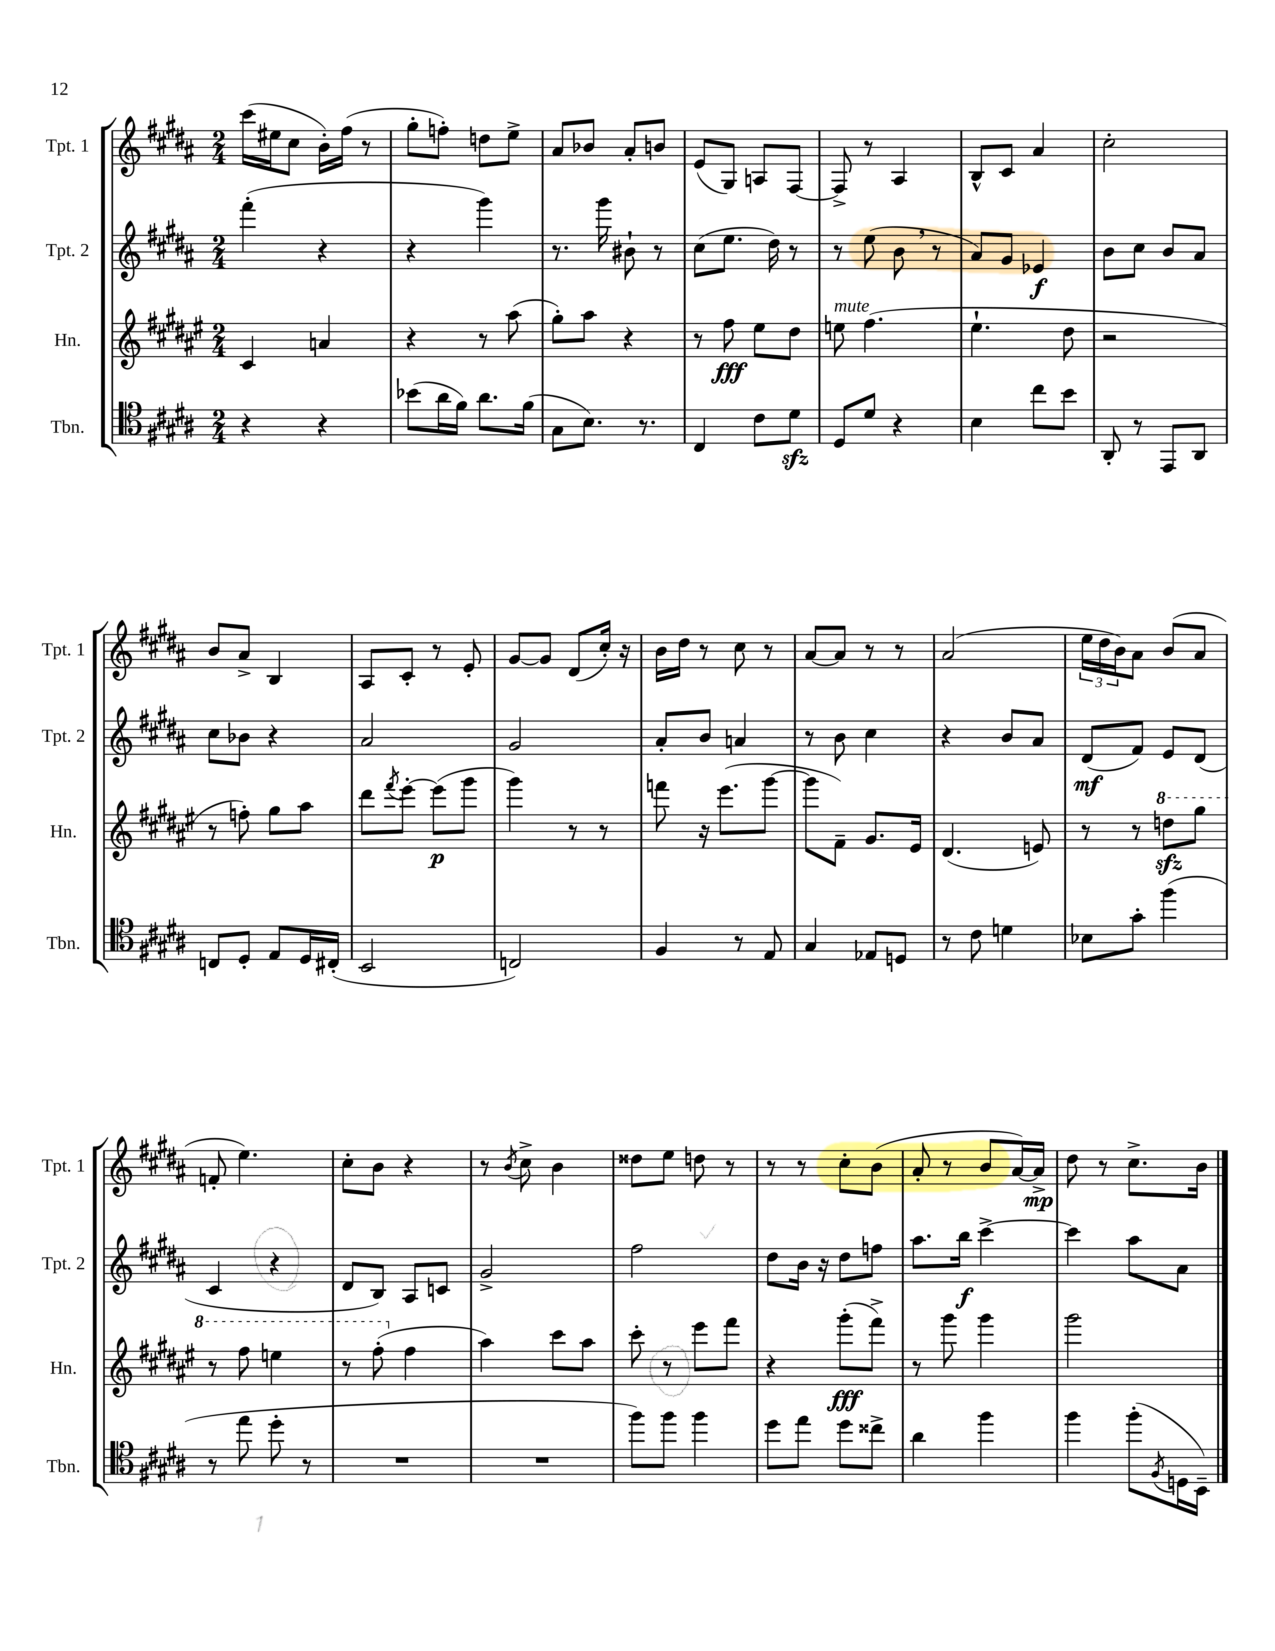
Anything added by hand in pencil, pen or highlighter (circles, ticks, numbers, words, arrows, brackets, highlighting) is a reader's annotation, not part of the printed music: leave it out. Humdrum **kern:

**kern	**kern	**dynam	**kern	**dynam	**kern	**dynam
*part4	*part3	*part3	*part2	*part2	*part1	*part1
*staff4	*staff3	*staff3	*staff2	*staff2	*staff1	*staff1
*I"Tbn.	*I"Hn.	*	*I"Tpt. 2	*	*I"Tpt. 1	*
*I'Tbn.	*I'Hn.	*	*I'Tpt. 2	*	*I'Tpt. 1	*
*clefC4	*clefG2	*	*clefG2	*	*clefG2	*
*k[f#c#g#d#a#]	*k[f#c#g#d#a#e#]	*	*k[f#c#g#d#a#]	*	*k[f#c#g#d#a#]	*
*M2/4	*M2/4	*	*M2/4	*	*M2/4	*
=93	=93	=93	=93	=93	=93	=93
4r	4c#/	.	(4fff#'\	.	(16ccc#\LL	.
.	.	.	.	.	16ee#X\J	.
.	.	.	.	.	8cc#\J	.
4r	4an/	.	4r	.	16b'\LL)	.
.	.	.	.	.	(16ff#\JJ	.
.	.	.	.	.	8r	.
=94	=94	=94	=94	=94	=94	=94
(8b-X\L	4r	.	4r	.	8gg#'\L	.
16a#\L	.	.	.	.	8ffn'\J)	.
16f#\JJ)	.	.	.	.	.	.
8.a#\L	8r	.	4ggg#\)	.	8ddn\L	.
.	(8aa#\	.	.	.	8ee^\J	.
(16f#\Jk	.	.	.	.	.	.
=95	=95	=95	=95	=95	=95	=95
8G#\L	8gg#'\L)	.	8.r	.	8a#/L	.
8.B\J)	8aa#\J	.	.	.	8b-X/J	.
.	.	.	16ggg#\	.	.	.
.	4r	.	8b#X`\	.	8a#'/L	.
8.r	.	.	.	.	.	.
.	.	.	8r	.	8bn/J	.
=96	=96	=96	=96	=96	=96	=96
4C#/	8r	.	(8cc#\L	.	(8e/L	.
.	8ff#\	fff	8.ee\J	.	8G#/J)	.
8c#\L	8ee#\L	.	.	.	8An/L	.
.	.	.	16dd#\)	.	.	.
8d#zz\J	8dd#\J	.	8r	.	[8F#/J	.
=97	=97	=97	=97	=97	=97	=97
!	!LO:TX:a:i:t=mute	!	!	!	!	!
8D#/L	8een\	.	8r	.	8F#^/]	.
8d#/J	(4.ff#\	.	(8ee\	.	8r	.
4r	.	.	8b,\	.	4A#/	.
.	.	.	8r	.	.	.
=98	=98	=98	=98	=98	=98	=98
4B\	4.ee#`\	.	8a#/L)	.	8B^^/L	.
.	.	.	8g#/J	.	8c#/J	.
8cc#\L	.	.	4e-X/	f	4a#/	.
8b\J	8dd#\	.	.	.	.	.
=99	=99	=99	=99	=99	=99	=99
8AA#'/	2r	.	8b\L	.	2cc#'\	.
8r	.	.	8cc#\J	.	.	.
8EE/L	.	.	8b/L	.	.	.
8AA#/J	.	.	8a#/J	.	.	.
!!LO:LB:g=z
=100	=100	=100	=100	=100	=100	=100
8Cn/L	8r	.	8cc#\L	.	8b/L	.
8D#'/J	8ffn'\)	.	8b-X\J	.	8a#^/J	.
8E/L	8gg#\L	.	4r	.	4B/	.
16D#/L	8aa#\J	.	.	.	.	.
(16C#X'/JJ	.	.	.	.	.	.
=101	=101	=101	=101	=101	=101	=101
2BB/	8ddd#\L	.	2a#/	.	8A#/L	.
.	8qfff#/	.	.	.	.	.
.	[8eee#'\J	.	.	.	8c#'/J	.
.	(8eee#\L]	p	.	.	8r	.
.	8ggg#\J	.	.	.	8e'/	.
=102	=102	=102	=102	=102	=102	=102
2Cn/)	4ggg#\)	.	2g#/	.	[8g#/L	.
.	.	.	.	.	8g#/J]	.
.	8r	.	.	.	(8d#/L	.
.	8r	.	.	.	16cc#'/Jk)	.
.	.	.	.	.	16r	.
=103	=103	=103	=103	=103	=103	=103
4F#/	8fffn\	.	8a#'/L	.	16b\LL	.
.	.	.	.	.	16dd#\JJ	.
.	16r	.	8b/J	.	8r	.
.	(8.eee#\L	.	.	.	.	.
8r	.	.	4an/	.	8cc#\	.
8E/	[8ggg#\J	.	.	.	8r	.
=104	=104	=104	=104	=104	=104	=104
4G#/	8ggg#\L]	.	8r	.	[8a#/L	.
.	8f#~\J)	.	8b\	.	8a#/J]	.
8E-X/L	8.g#/L	.	4cc#\	.	8r	.
8Dn/J	.	.	.	.	8r	.
.	16e#/Jk	.	.	.	.	.
=105	=105	=105	=105	=105	=105	=105
8r	(4.d#/	.	4r	.	(2a#/	.
8c#\	.	.	.	.	.	.
4dn\	.	.	8b/L	.	.	.
.	8en/)	.	8a#/J	.	.	.
=106	=106	=106	=106	=106	=106	=106
8B-X\L	8r	.	(8d#/L	mf	24ee\LL	.
.	.	.	.	.	24dd#\	.
.	.	.	.	.	24b\J)	.
8g#'\J	8r	.	8f#/J)	.	8a#\J	.
*	*8va	*	*	*	*	*
(4ff#\	8dddnzz\L	.	8e/L	.	(8b/L	.
.	8ggg#\J	.	(8d#/J	.	8a#/J	.
!!LO:LB:g=z
=107	=107	=107	=107	=107	=107	=107
8r	8r	.	4c#/	.	8fn'/	.
8ee\	8fff#\	.	.	.	4.ee\)	.
8dd#'\	4eeen\	.	4r	.	.	.
8r	.	.	.	.	.	.
=108	=108	=108	=108	=108	=108	=108
2r	8r	.	8d#/L	.	8cc#'\L	.
.	(8fff#'\	.	8B/J)	.	8b\J	.
*	*X8va	*	*	*	*	*
.	4ff#\	.	8A#/L	.	4r	.
.	.	.	8cn/J	.	.	.
=109	=109	=109	=109	=109	=109	=109
2r	4aa#\)	.	2g#^/	.	8r	.
.	.	.	.	.	8qb/	.
.	.	.	.	.	8cc#^\	.
.	8ccc#\L	.	.	.	4b\	.
.	8aa#\J	.	.	.	.	.
=110	=110	=110	=110	=110	=110	=110
8ff#\L)	8ccc#'\	.	2ff#\	.	8dd##X\L	.
8ff#\J	8r	.	.	.	8ee\J	.
4ff#\	8eee#\L	.	.	.	8ddn\	.
.	8fff#\J	.	.	.	8r	.
=111	=111	=111	=111	=111	=111	=111
8dd#\L	4r	.	8dd#\L	.	8r	.
8ee\J	.	.	16b\Jk	.	8r	.
.	.	.	16r	.	.	.
8dd#\L	(8ggg#'\L	fff	8dd#\L	.	8cc#'\L	.
8cc##X^\J	8fff#^\J)	.	8ffn\J	.	(8b\J	.
=112	=112	=112	=112	=112	=112	=112
4a#\	8r	.	8.aa#\L	.	8a#'/	.
.	8ggg#\	.	.	.	8r	.
.	.	.	16bb\Jk	f	.	.
4ff#\	4ggg#\	.	[4ccc#^\	.	8b/L	.
.	.	.	.	.	[16a#/L)	.
.	.	.	.	.	16a#^/JJ]	mp
=113	=113	=113	=113	=113	=113	=113
4ff#\	2ggg#\	.	4ccc#\]	.	8dd#\	.
.	.	.	.	.	8r	.
(8ff#'\L	.	.	8aa#\L	.	8.cc#^\L	.
8qF#/	.	.	.	.	.	.
16Dn\L	.	.	8a#\J	.	.	.
16BB~\JJ)	.	.	.	.	16b\Jk	.
==	==	==	==	==	==	==
*-	*-	*-	*-	*-	*-	*-
